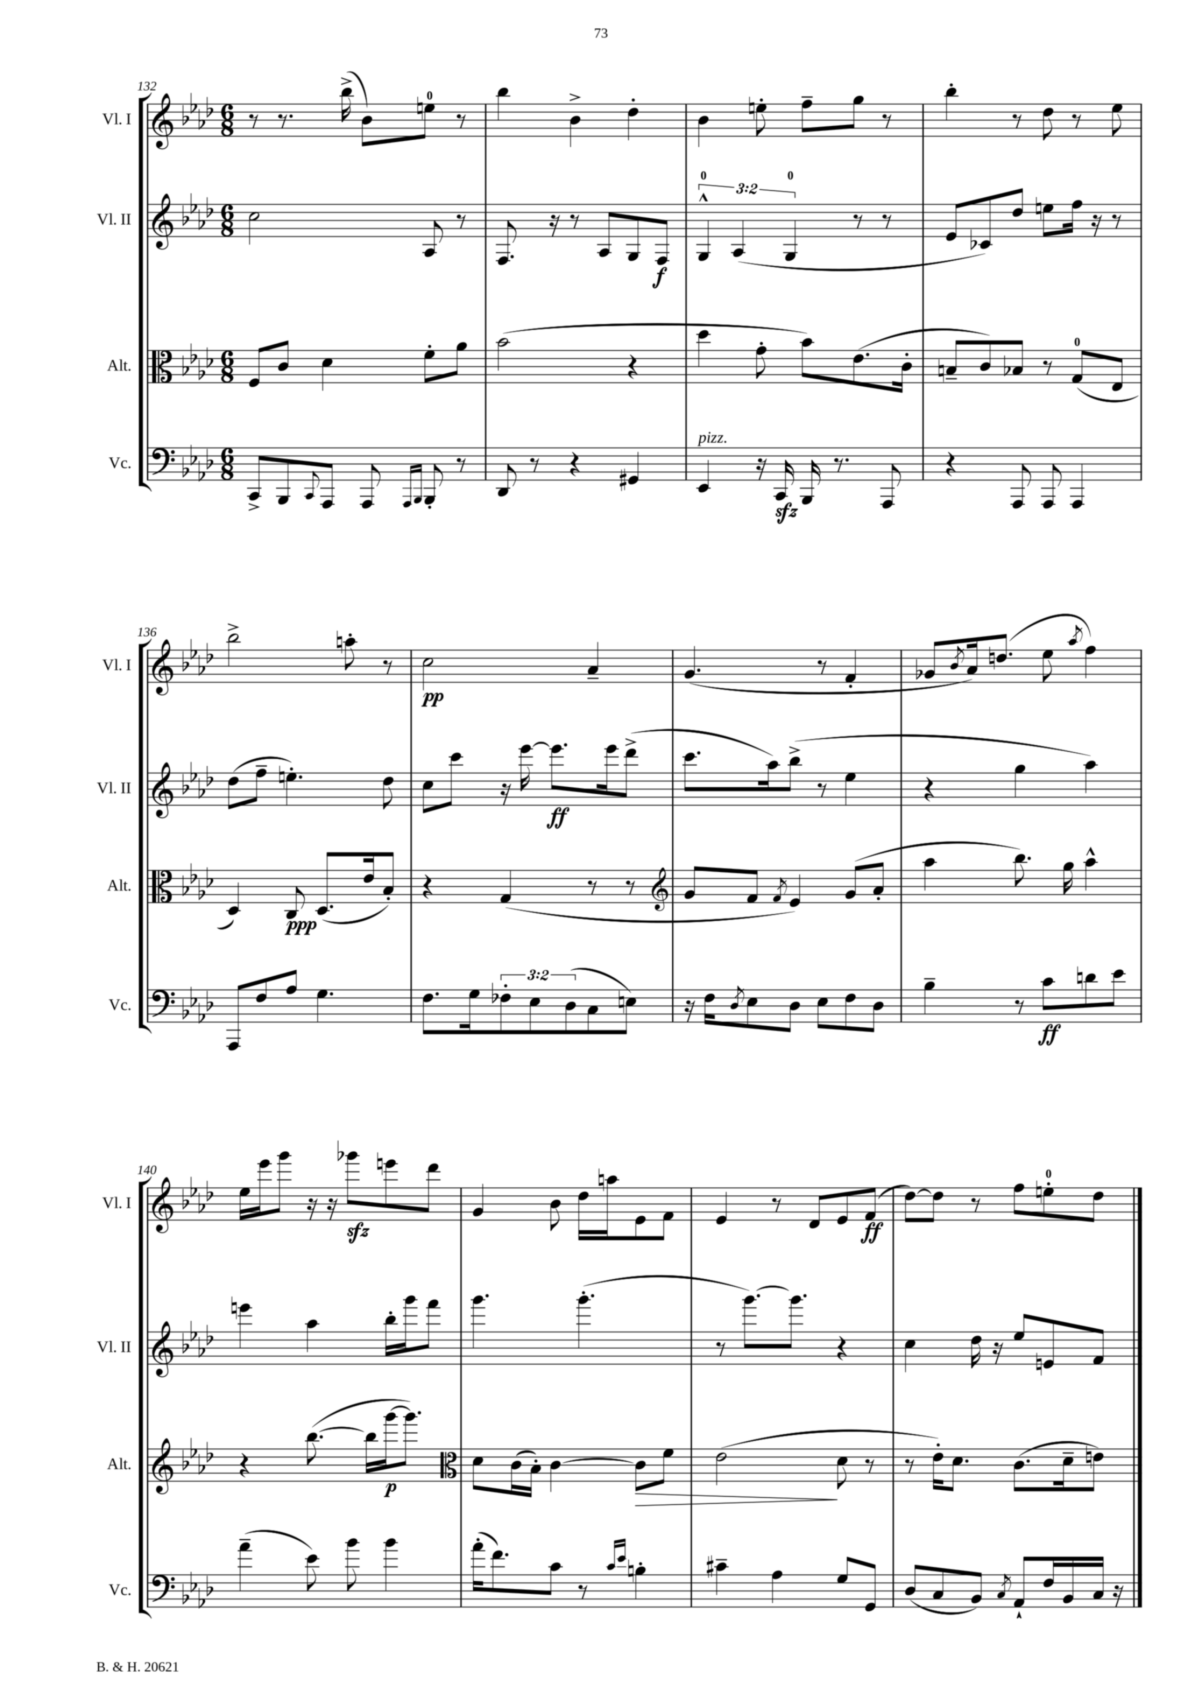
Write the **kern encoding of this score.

**kern	**kern	**kern	**kern
*staff4	*staff3	*staff2	*staff1
*clefF4	*clefC3	*clefG2	*clefG2
*k[b-e-a-d-]	*k[b-e-a-d-]	*k[b-e-a-d-]	*k[b-e-a-d-]
*M6/8	*M6/8	*M6/8	*M6/8
8CC^/L	8F/L	2cc\	8r
8BBB-/	8c/J	.	8.r
8qqCC/	.	.	.
8AAA-/J	4d-\	.	.
.	.	.	(16bb-^\
8AAA-/	.	.	8b-\L)
16qqAAA-/LL	.	.	.
16qqBBB-/JJ	.	.	.
8BBB-'/	8f'\L	8A-/	8ee\J
8r	8a-\J	8r	8r
=	=	=	=
8DD-/	(2b-\	8.F/	4bb-\
8r	.	.	.
.	.	16r	.
4r	.	8r	4b-^\
.	.	8A-/L	.
4GG#/	4r	8G/	4dd-'\
.	.	8F/J	.
=	=	=	=
4EE-/	4dd-\	6G^^/	4b-\
.	.	(6A-/	.
16r	8g'\	.	8ee'\
16CC/	.	.	.
.	.	6G/	.
16BBB-/	8b-\L)	.	8ff~\L
8.r	.	.	.
.	(8.e-\	8r	8gg\J
8AAA-/	.	8r	8r
.	16c'\Jk	.	.
=	=	=	=
4r	8B~/L	8e-/L	4bb-'\
.	8c/)	8c-/)	.
8AAA-/	8B-/J	8dd-/J	8r
8AAA-/	8r	8ee\L	8dd-\
4AAA-/	(8G/L	16ff\Jk	8r
.	.	16r	.
.	8E-/J	8r	8ee-\
=	=	=	=
8AAA-/L	4D-/)	(8dd-\L	2bb-^\
8F/	.	8ff~\J	.
8A-/J	8C/	4.ee'\)	.
4.G\	(8.D-/L	.	.
.	.	.	8aa'\
.	16e-/k	.	.
.	8B-'/J)	8dd-\	8r
=	=	=	=
8.F\L	4r	8cc\L	2cc\
.	.	8ccc\J	.
16G\k	.	.	.
12F-'\	(4G/	16r	.
.	.	[16eee-\	.
12E-\	.	.	.
.	.	8.eee-\]L	.
(12D-\	.	.	.
8C\	8r	.	4a-~/
.	.	16eee-\k	.
8E\J)	8r	(8ddd-^\J	.
=	=	=	=
*	*clefG2	*	*
16r	8g/L	8.ccc\L	(4.g/
16F\LK	.	.	.
8qD-/	.	.	.
8E-\	8f/J	.	.
.	.	16aa-\k)	.
.	8qf/	.	.
8D-\J	4e-/)	(8bb-^\J	.
8E-\L	.	8r	8r
8F\	(8g/L	4ee-\	4f'/
8D-\J	8a-'/J	.	.
=	=	=	=
4B-~\	4aa-\	4r	8g-/L
.	.	.	8qb-/
.	.	.	16a-/k)
.	.	.	(8.dd/J
8r	8.bb-\)	4gg\	.
8c\L	.	.	8ee-\
.	16gg\	.	.
.	.	.	8qaa-/
8d\	4aa-^^\	4aa-\)	4ff\)
8e-\J	.	.	.
=	=	=	=
(4a-~\	4r	4eee\	16ee-\LL
.	.	.	16eee-\J
.	.	.	8ggg\J
8e-\)	([8.bb-\	4aa-\	16r
.	.	.	16r
8b-\	.	.	8ggg-\L
.	16bb-\]LL	.	.
4b-\	[16ggg\J	16bb-'\LL	8eee\
.	8.ggg\]J)	16ggg\J	.
.	.	8fff\J	8ddd-\J
=	=	=	=
*	*clefC3	*	*
(16a-'\LK	8d-\L	4.ggg\	4g/
8.f\)	.	.	.
.	(16c\L	.	.
.	16B-'\JJ)	.	.
8c\J	[4c\	.	8b-\
8r	.	(4.ggg'\	16dd-\LL
.	.	.	16aa\J
16qqc/LL	.	.	.
16qqe-/JJ	.	.	.
4B'\	8c\]L	.	8e-\
.	8f\J	.	8f\J
=	=	=	=
4c#~\	(2e-\	8r	4e-/
.	.	[8.ggg\L)	.
4A-\	.	.	8r
.	.	8.ggg\]J	.
.	.	.	8d-/L
8G/L	8d-\	4r	8e-/
8GG/J	8r	.	(8f/J
=	=	=	=
(8D-/L	8r	4cc\	[8dd-\L)
8C/	16e-'\LK)	.	8dd-\]J
.	8.d-\J	.	.
8BB-/J)	.	16dd-\	8r
.	.	16r	.
8qC/	.	.	.
8AA-`/L	(8.c\L	8ee-/L	8ff\L
16F/L	.	8e/	8ee'\
16BB-/	16d-~\k	.	.
16C/JJ	8e\J)	8f/J	8dd-\J
16r	.	.	.
==	==	==	==
*-	*-	*-	*-
